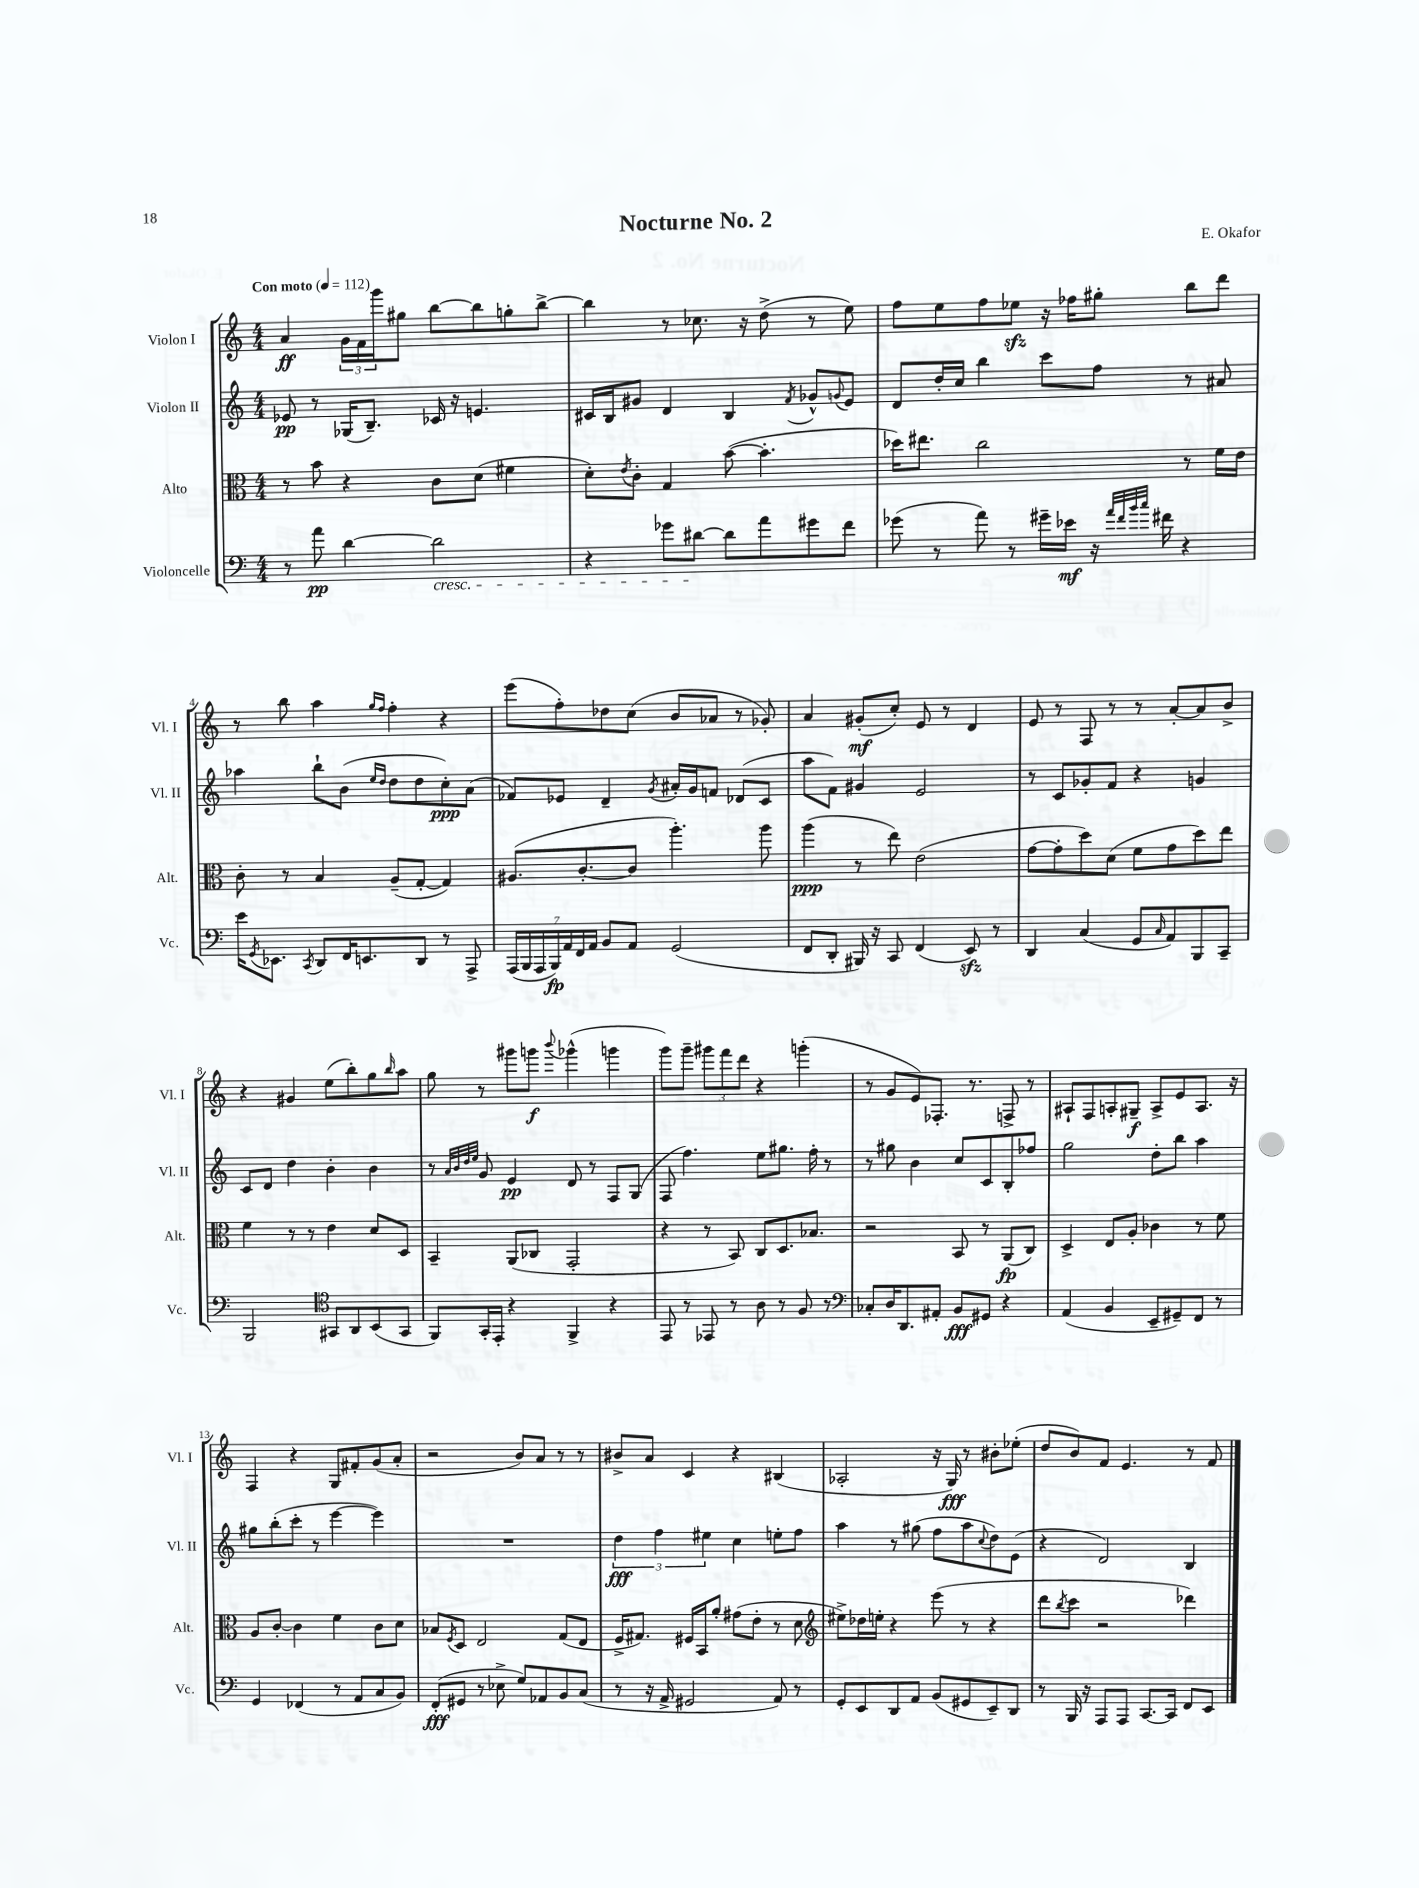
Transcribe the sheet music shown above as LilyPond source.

\header { title = "Nocturne No. 2" composer = "E. Okafor" }
<<
\new StaffGroup <<
\new Staff = "s0" \with { instrumentName = "Violon I" shortInstrumentName = "Vl. I" } {
    \clef treble \key c \major \numericTimeSignature \time 4/4 \tempo "Con moto" 4 = 112
    a'4\ff \tuplet 3/2 { g'16 f'16 g'''16 } gis''8 b''8~ b''8 g''8-. b''8~-> |
    b''4 r8 ces''8. r16 d''8->( r8 e''8) |
    f''8 e''8 f''8 ees''8\sfz r16 fes''16 gis''8-. b''8 d'''8 |
    r8 b''8 a''4 \grace { g''16 f''16 } f''4-. r4 |
    e'''8( f''8-.) des''8 c''8( b'8 aes'8 r8 ges'8-.) |
    a'4 gis'8-.\mf( c''8-.) e'8 r8 d'4 |
    e'8 r8 f8 r8 r8 a'8~-. a'8 b'8-> |
    r4 gis'4 e''8( b''8-.) g''8 \grace { b''16 } a''8 |
    g''8 r8 gis'''8 g'''8\f \appoggiatura { b'''8 } ges'''4-^( g'''4 |
    g'''8) g'''8-- \tuplet 3/2 { gis'''8 f'''8 d'''8 } r4 g'''4-.( |
    r8 g'8 e'8) fes8.-. r8. f8-> r8 |
    ais8-! f8 a8-. gis8--\f a8-> e'8 a8. r16 |
    f4 r4 g8 fis'8-. g'8( a'8-. |
    r2 b'8) a'8 r8 r8 |
    bis'8-> a'8 c'4 r4 bis4( |
    aes2-. r16 g16\fff) r8 bis'8-. ees''8-.( |
    d''8 b'8) f'8 e'4. r8 f'8 \bar "|." |
}
\new Staff = "s1" \with { instrumentName = "Violon II" shortInstrumentName = "Vl. II" } {
    \clef treble \key c \major \numericTimeSignature \time 4/4
    ees'8\pp r8 ges16( b8.--) ces'16 r16 e'4. |
    cis'16 b16 gis'8 d'4 b4 \acciaccatura { f'8 } ges'8-^ \appoggiatura { g'8 } e'8 |
    d'8 d''16-. c''16 b''4 c'''8 f''8 r8 ais'8 |
    aes''4 b''8-! b'8( \grace { e''16 d''16 } d''8 d''8 c''8-.\ppp) a'8( |
    fes'8) ees'8 d'4-- \acciaccatura { g'8 } ais'16-. g'16 f'8 des'8( c'8 |
    a''8 f'8) gis'4 e'2 |
    r8 c'8 ges'8-. f'8 r4 g'4 |
    c'8 d'8 d''4 b'4-. b'4 |
    r8 \grace { a'32 b'32 d''32 e''32 } g'8 e'4\pp d'8 r8 f8 g8( |
    f8 f''4.) e''8 gis''8. f''16-. r8 |
    r8 gis''8 b'4 c''8 c'8 b8-. fes''8 |
    g''2 d''8-. b''8 a''4 |
    gis''8 b''8-.( c'''8-. r8 e'''4~ e'''4) |
    R1 |
    \tuplet 3/2 { d''4\fff f''4 eis''4 } c''4 e''8-. f''8 |
    a''4 r8 gis''8( f''8 a''8 \appoggiatura { c''8 } d''8) e'8( |
    r4 d'2) b4 \bar "|." |
}
\new Staff = "s2" \with { instrumentName = "Alto" shortInstrumentName = "Alt." } {
    \clef alto \key c \major \numericTimeSignature \time 4/4
    r8 b'8 r4 c'8 d'8( fis'4 |
    d'8-.) \acciaccatura { e'8 } c'8-. g4 b'8~( b'4.-. |
    des''16) eis''8. c''2 r8 f'16 e'16 |
    c'8-. r8 b4 a8--( g8~-. g4) |
    ais8.( c'8.~-. c'8 a''4.-.) a''8 |
    a''4\ppp( r8 e''8) e'2( |
    g'8~ g'8-. d''8) d'8( f'8 g'8 d''8) e''8 |
    f'4 r8 r8 e'4 d'8 d8 |
    b,4-- a,8( ces8 g,2-. |
    r4 r8 b,8) c8 d8. bes8. |
    r2 b,8 r8 a,8\fp( c8) |
    d4-> e8 a8-. ces'4 r8 f'8 |
    a8 c'8~-. c'4 f'4 c'8 d'8 |
    bes8 \acciaccatura { f8 } d8 e2 g8( e8 |
    f16-> gis8.) fis16 b,16 a'8-. gis'8( e'8-. r8 d'8 |
    \clef treble eis''8->) des''16 e''16-. r4 e'''8( r8 r4 |
    d'''8 \acciaccatura { b''8 } c'''8 r2 des'''4) \bar "|." |
}
\new Staff = "s3" \with { instrumentName = "Violoncelle" shortInstrumentName = "Vc." } {
    \clef bass \key c \major \numericTimeSignature \time 4/4
    r8 a'8\pp d'4~ d'2\cresc |
    r4 ges'8 dis'8~\! dis'8 a'8 gis'8 f'8 |
    ges'8( r8 a'8) r8 gis'16-- ees'16\mf r16 \grace { a'32 f'32 b'32 c''32 } fis'16 r4 |
    e'16 \acciaccatura { g,8 } ees,8. \acciaccatura { c,8 } d,8 f,16 e,8. d,8 r8 a,,8-> |
    \tuplet 7/4 { a,,16( b,,16 a,,16 b,,16\fp) a,16 f,16 a,16 } b,8 a,8 g,2( |
    f,8 d,8-. bis,,16) r16 c,8 f,4( e,8\sfz) r8 |
    d,4 c4( g,8 \grace { c16 } a,8) b,,8 c,8-- |
    b,,2 \clef tenor gis,8 a,8 b,8( gis,8 |
    f,8) g,16-. e,16-. r4 f,4-> r4 |
    e,8 r8 ees,8 r8 a8 r8 f8 r8 |
    \clef bass ces8-. d16 d,8. ais,8-. b,8\fff gis,8 r4 |
    a,4( b,4 e,8-- gis,8--) f,8 r8 |
    g,4 fes,4( r8 a,8 c8 b,8) |
    f,8-.\fff( gis,8 r8 ees8-> g8) aes,8 b,8 c8( |
    r8 r16 a,16-> gis,2 a,8) r8 |
    g,8-. e,8 d,8 a,8 b,8( gis,8 e,8--) d,8 |
    r8 b,,16 r16 a,,8 a,,8 c,8.~ c,16 f,8 e,8 \bar "|." |
}
>>
>>
